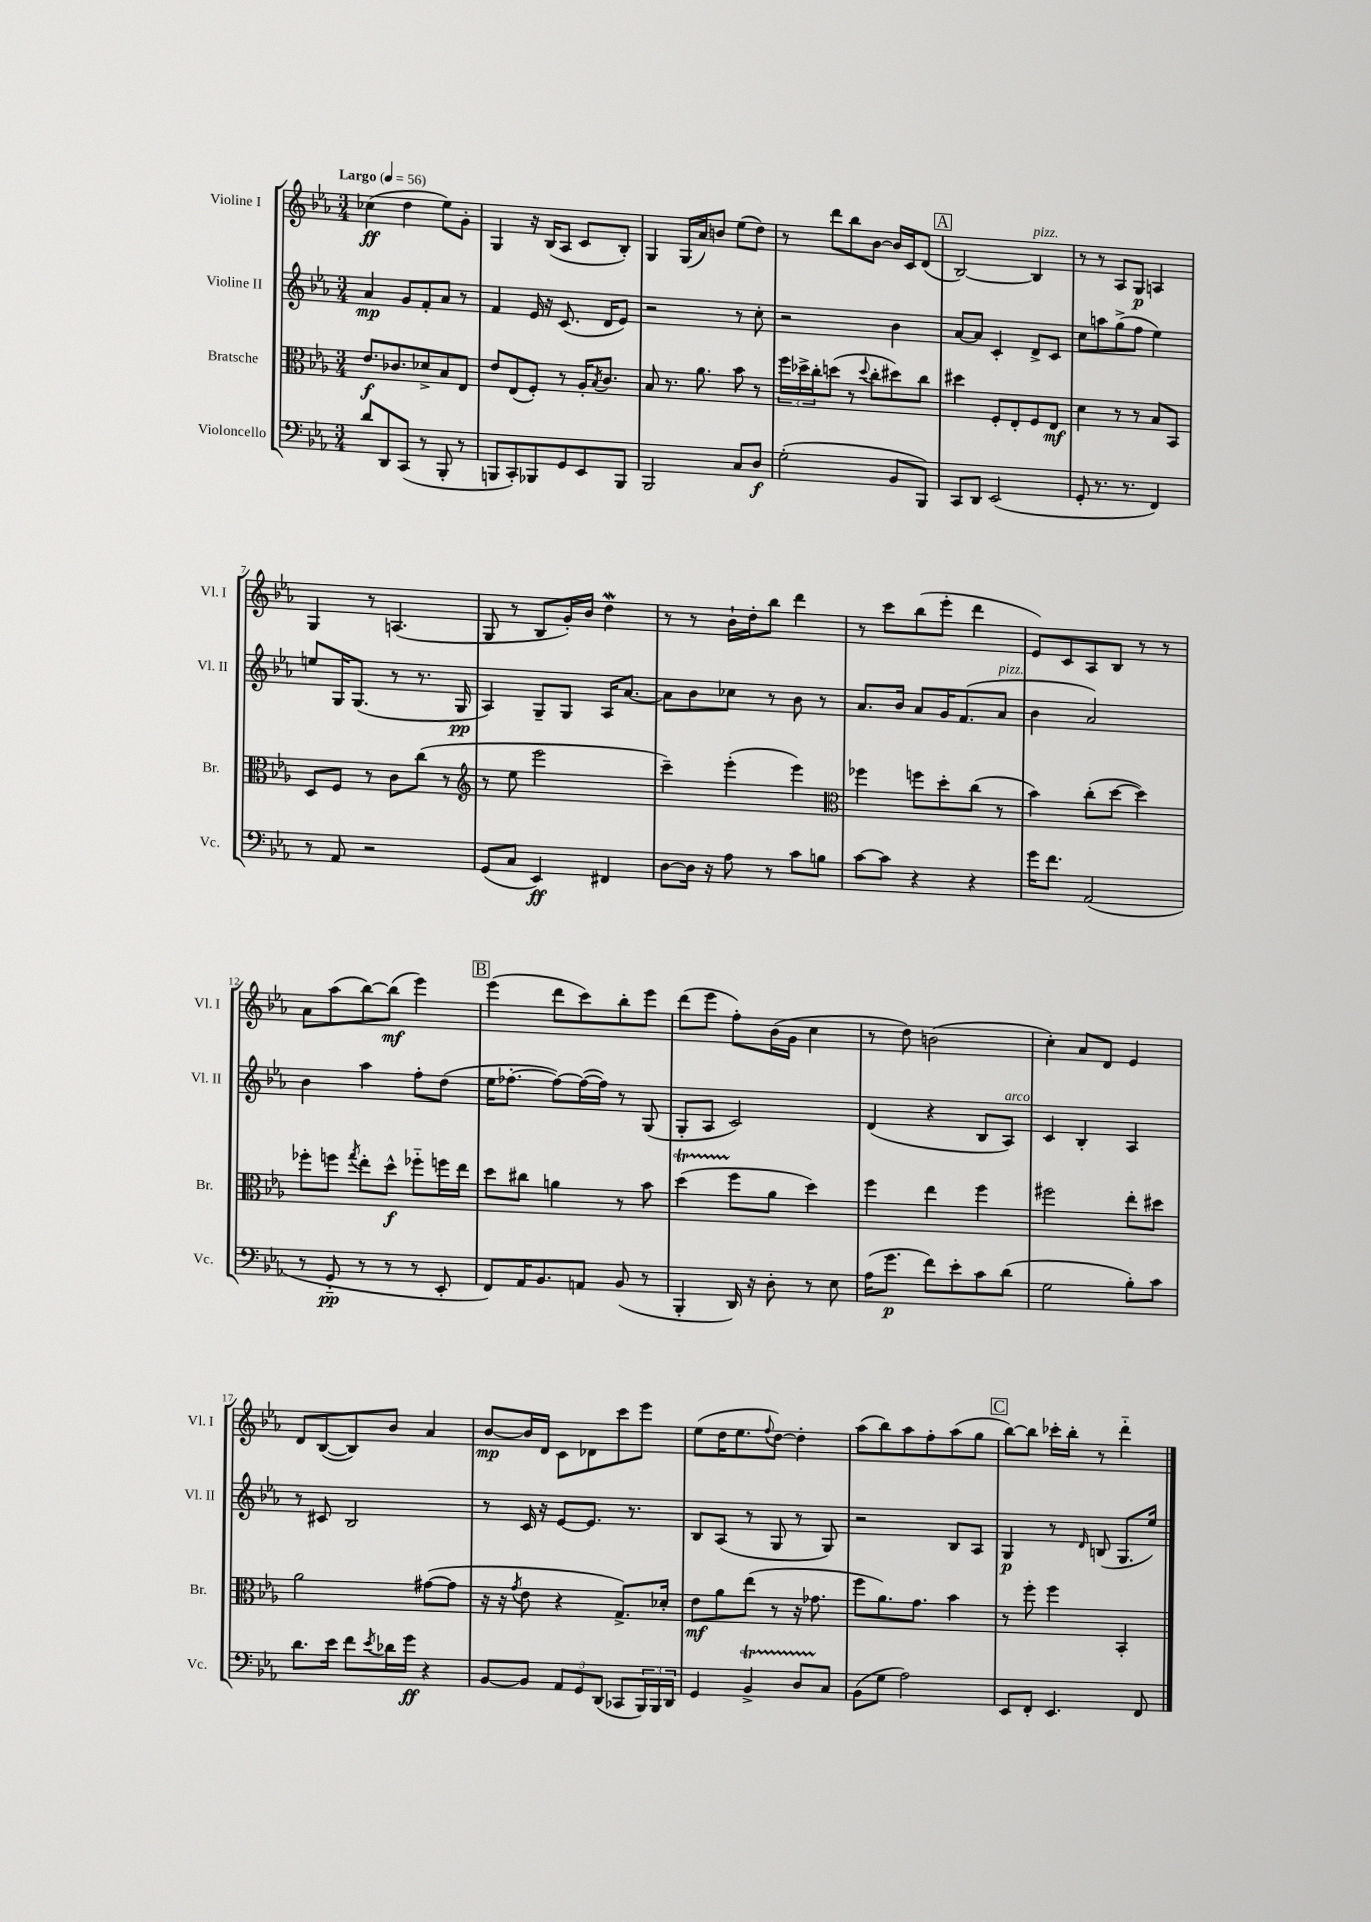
<<
\new StaffGroup <<
\new Staff = "s0" \with { instrumentName = "Violine I" shortInstrumentName = "Vl. I" } {
    \clef treble \key ees \major \numericTimeSignature \time 3/4 \tempo "Largo" 4 = 56
    ces''4\ff( d''4 ees''8) g'8-. |
    g4 r16 bes16( aes8 c'8 bes8-.) |
    g4 g16( aes'16) b'8 ees''8( d''8) |
    r8 d'''8 bes''8 bes'8~ bes'16 c'16 d'8( |
    \mark \markup { \box "A" } bes2~) bes4^\markup { \italic "pizz." } |
    r8 r8 aes8 g8\p a4 |
    g4 r8 a4.( |
    g8 r8 bes8 g'16-.) bes'16 d''4\mordent |
    r8 r8 bes'16-! d''16-. bes''8 d'''4 |
    r8 c'''8 bes''8( ees'''8-. d'''4 |
    ees'8) c'8 aes8 bes8 r8 r8 |
    aes'8 aes''8( bes''8~) bes''8\mf( ees'''4) |
    \mark \markup { \box "B" } ees'''4( d'''8 c'''8) bes''8-. ees'''8 |
    d'''8( ees'''8 f''8-.) bes'16( g'16 c''4 |
    r8 d''8) b'2( |
    c''4-.) aes'8 d'8 ees'4 |
    d'8 bes8~( bes8) bes'8 aes'4 |
    bes'8~\mp bes'16 d'16 c'8 des'8 c'''8 ees'''8 |
    ees''8( d''16 ees''8. \appoggiatura { f''8 } d''8~) d''4-. |
    aes''8( bes''8) aes''8 f''8-. aes''8( g''8 |
    \mark \markup { \box "C" } bes''8~) bes''8 ces'''16-. bes''16-. r8 d'''4-_ \bar "|." |
}
\new Staff = "s1" \with { instrumentName = "Violine II" shortInstrumentName = "Vl. II" } {
    \clef treble \key ees \major \numericTimeSignature \time 3/4
    aes'4\mp g'8 f'8-. aes'8 r8 |
    f'4 ees'16 r16 c'8.( d'16 ees'8) |
    r2 r8 c''8-. |
    r2 bes'4 |
    \mark \markup { \box "A" } aes'8~ aes'8 c'4-. d'8-> c'8 |
    c''8 a''8 g''8->( f''8 ees''4) |
    e''8 g16 g8.( r8 r8. g16\pp |
    aes4) g8-- g8 aes16 aes'8.~ |
    aes'8 bes'8 ces''8 r8 bes'8 r8 |
    aes'8. bes'16 aes'8 g'16 f'8.( aes'8^\markup { \italic "pizz." } |
    bes'4 aes'2) |
    bes'4 aes''4 f''8-. d''8( |
    \mark \markup { \box "B" } ees''16 fes''8.~-. fes''8~) fes''16~( fes''16) r8 g8( |
    g8-. aes8 c'2) |
    d'4( r4 bes8 aes8^\markup { \italic "arco" }) |
    c'4 bes4-. aes4 |
    r8 cis'8 bes2 |
    r8 c'16 r16 ees'8~ ees'8. r8. |
    bes8 aes8( r8 g8 r8 g8) |
    r2 bes8 aes8 |
    \mark \markup { \box "C" } g4\p r8 \grace { d'16 } b8( g8. ees''16) \bar "|." |
}
\new Staff = "s2" \with { instrumentName = "Bratsche" shortInstrumentName = "Br." } {
    \clef alto \key ees \major \numericTimeSignature \time 3/4
    ees'8.\f ces'8. des'8-> bes8 ees8 |
    ees'8 ees8( f8-.) r8 aes16-. \acciaccatura { bes8 } c'8. |
    bes8 r8. aes'8. bes'8 r8 |
    \tuplet 3/2 { f''16 des''16-> c''16-. } d''8( r8 \appoggiatura { d''8 } c''8-. dis''8) c''8 |
    \mark \markup { \box "A" } dis''4 f8-. ees8-. f8 ees8\mf |
    d'4 r8 r8 bes8 bes,8 |
    d8 f8 r8 c'8 c''8( r8 |
    \clef treble r8 ees''8 ees'''2 |
    c'''4--) ees'''4-.( ees'''4) |
    \clef alto fes''4 f''8 d''8-. c''8( r8 |
    bes'4) c''8-.( d''8~ d''4) |
    fes''8-. f''8 \acciaccatura { g''8 } ees''8-. d''8-^\f fes''8-_ f''16 ees''16 |
    \mark \markup { \box "B" } d''8 cis''8 a'4 r8 bes'8 |
    d''4\startTrillSpan( f''8\stopTrillSpan aes'8 d''4) |
    f''4 ees''4 f''4 |
    fis''2 ees''8-. dis''8 |
    aes'2 gis'8~( gis'8 |
    r16 r16 \acciaccatura { g'8 } ees'8 r4 g8.->) des'16-. |
    ees'8\mf aes'8 ees''8( r8 r16 ges'8. |
    f''8 aes'8.) g'8. bes'4 |
    \mark \markup { \box "C" } r8 f''8-. f''4 bes,4-. \bar "|." |
}
\new Staff = "s3" \with { instrumentName = "Violoncello" shortInstrumentName = "Vc." } {
    \clef bass \key ees \major \numericTimeSignature \time 3/4
    d'8 d,8 c,8( r8 bes,,8-. r8 |
    b,,8 c,8-.) bes,,8 g,8 ees,8 bes,,8 |
    bes,,2 c8 d8\f |
    g2-.( bes,8 bes,,8) |
    \mark \markup { \box "A" } c,8 d,8 ees,2( |
    g,8-. r8. r8. f,4) |
    r8 aes,8 r2 |
    g,8( c8 ees,4\ff) fis,4 |
    d8~ d16 r16 aes8 r8 c'8 b8 |
    c'8~ c'8 r4 r4 |
    g'16 f'8. aes,2( |
    r8 g,8-_\pp r8 r8 r8 ees,8-. |
    \mark \markup { \box "B" } f,8) aes,16 bes,8. a,8 bes,8( r8 |
    bes,,4-. d,16) r16 d8-. r8 ees8 |
    aes16( g'8.\p f'8) ees'8-. c'8 d'8( |
    g2 bes8-.) c'8 |
    d'8. ees'16 f'8 \acciaccatura { ees'8 } des'16 g'16\ff r4 |
    bes,8~ bes,8 \tuplet 3/2 { aes,8 g,8 d,8( } ces,8 \tuplet 3/2 { bes,,16) bes,,16 d,16 } |
    g,4 bes,4->\startTrillSpan d8 c8\stopTrillSpan |
    bes,8( g8 aes2) |
    \mark \markup { \box "C" } ees,8 f,8-. ees,4. f,8 \bar "|." |
}
>>
>>
